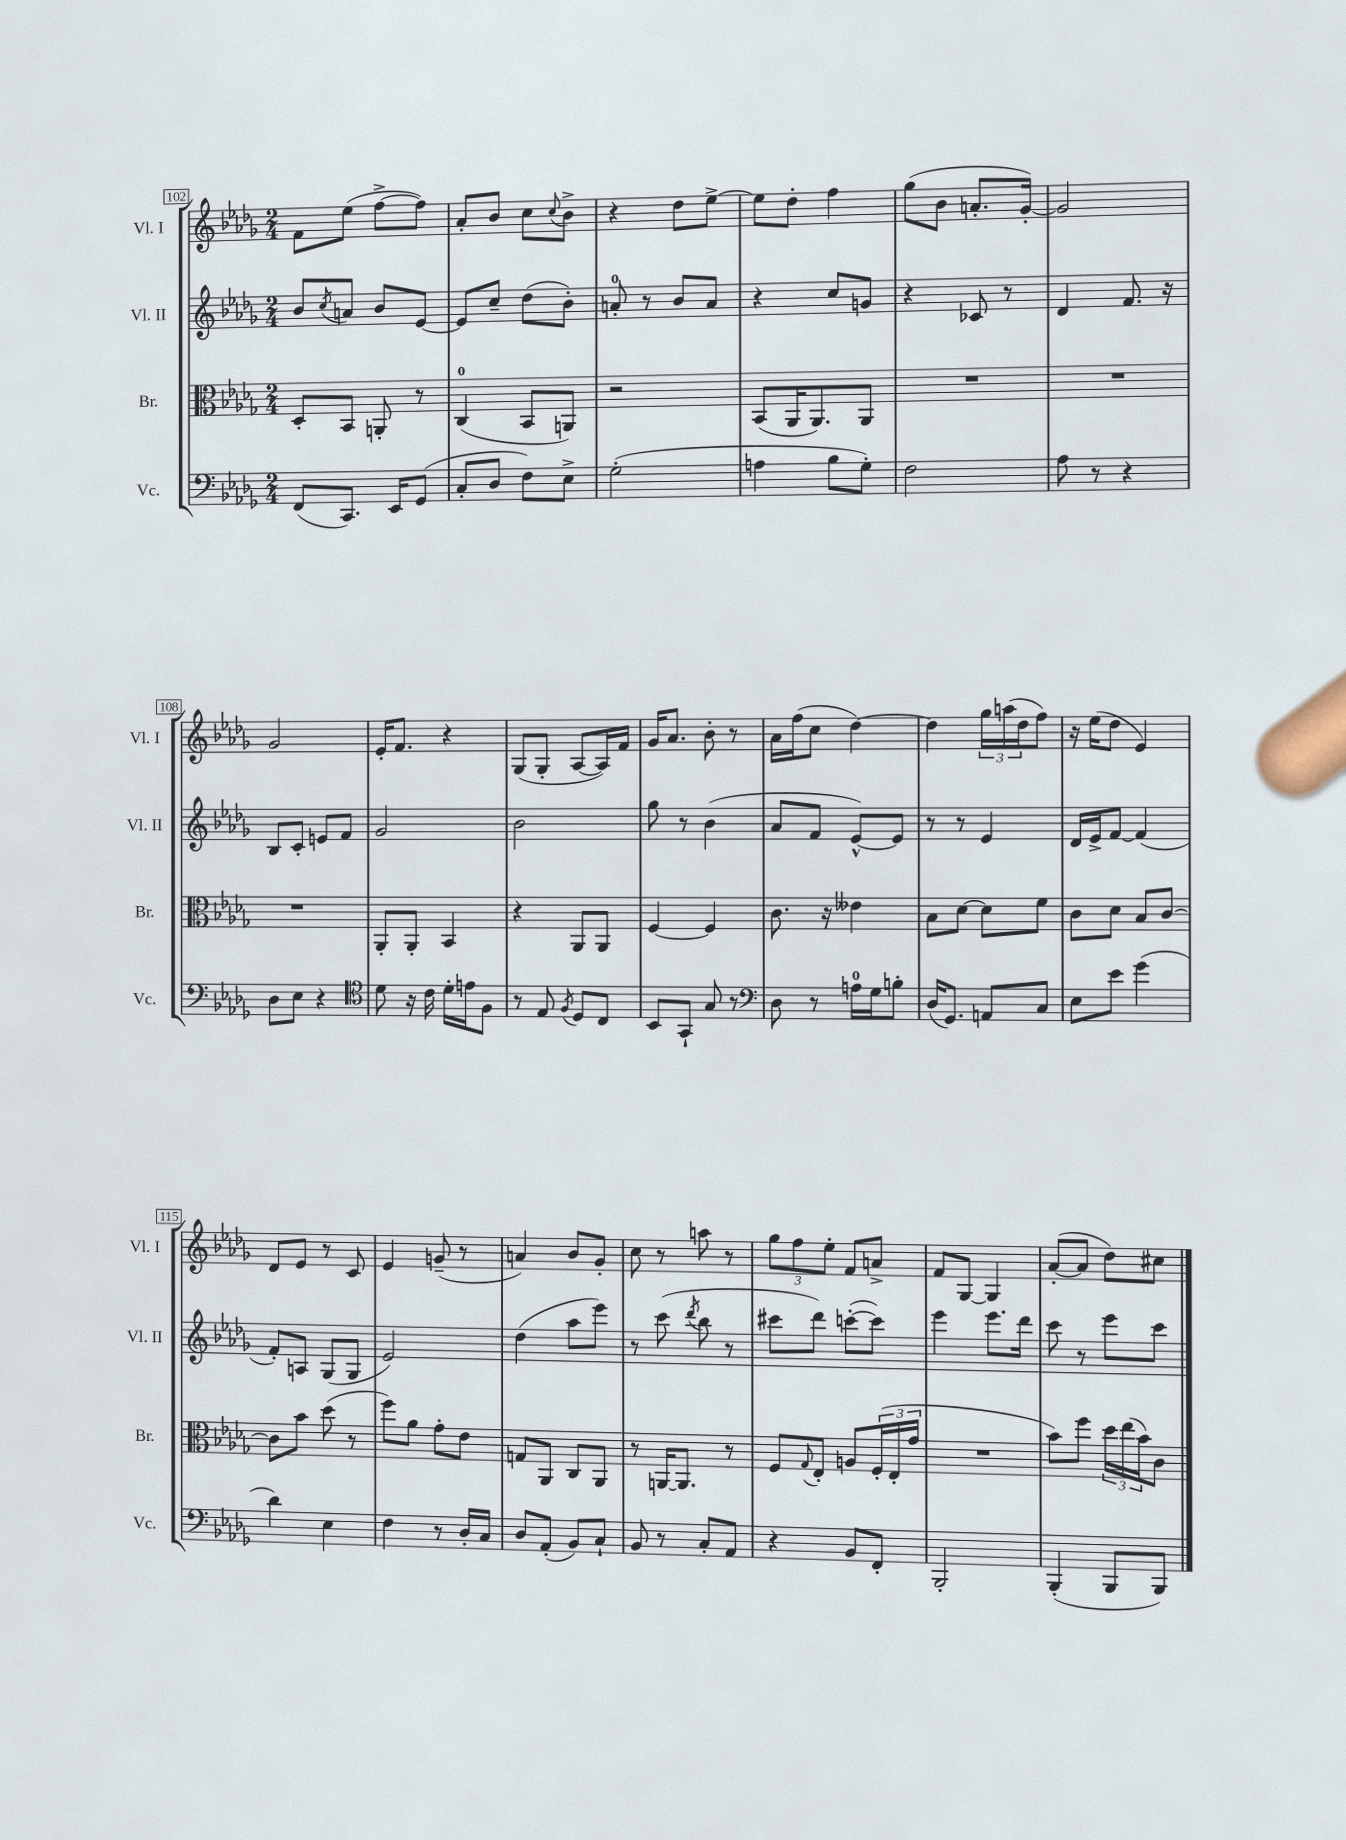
<<
\new StaffGroup <<
\new Staff = "s0" \with { instrumentName = "Vl. I" shortInstrumentName = "Vl. I" } {
    \clef treble \key des \major \numericTimeSignature \time 2/4
    f'8 ees''8( f''8~-> f''8) |
    aes'8-. bes'8 c''8 \appoggiatura { c''8 } bes'8-> |
    r4 des''8 ees''8~-> |
    ees''8 des''8-. f''4 |
    ges''8( bes'8 a'8.-. ges'16~-.) |
    ges'2 |
    ges'2 |
    ees'16-. f'8. r4 |
    ges8( ges8-. aes8~ aes16) f'16 |
    ges'16 aes'8. bes'8-. r8 |
    aes'16 f''16( c''8 des''4~) |
    des''4 \tuplet 3/2 { ges''16 a''16( des''16 } f''8) |
    r16 ees''16( des''8 ees'4) |
    des'8 ees'8 r8 c'8 |
    ees'4 g'8--( r8 |
    a'4) bes'8 ges'8-. |
    c''8 r8 a''8 r8 |
    \tuplet 3/2 { ges''8 f''8 ees''8-. } f'8 a'8-> |
    f'8 ges8~ ges4 |
    aes'8~-.( aes'8 des''8) cis''8 \bar "|." |
}
\new Staff = "s1" \with { instrumentName = "Vl. II" shortInstrumentName = "Vl. II" } {
    \clef treble \key des \major \numericTimeSignature \time 2/4
    bes'8 \acciaccatura { c''8 } a'8 bes'8 ees'8~ |
    ees'8 c''8-- des''8( bes'8-.) |
    a'8-0-. r8 bes'8 a'8 |
    r4 c''8 g'8 |
    r4 ces'8 r8 |
    des'4 f'8. r16 |
    bes8 c'8-. e'8 f'8 |
    ges'2 |
    bes'2 |
    ges''8 r8 bes'4( |
    aes'8 f'8 ees'8~-^) ees'8 |
    r8 r8 ees'4 |
    des'16 ees'16-> f'8~ f'4( |
    f'8-.) a8 ges8( ges8 |
    ees'2) |
    des''4( aes''8 ees'''8) |
    r8 c'''8( \acciaccatura { des'''8 } bes''8 r8 |
    cis'''8 des'''8) c'''8~-.( c'''8) |
    ees'''4 ees'''8. des'''16 |
    c'''8 r8 ees'''8 c'''8 \bar "|." |
}
\new Staff = "s2" \with { instrumentName = "Br." shortInstrumentName = "Br." } {
    \clef alto \key des \major \numericTimeSignature \time 2/4
    des8-. bes,8 a,8-. r8 |
    c4-0( bes,8 a,8) |
    r2 |
    bes,8( aes,16 aes,8.) aes,8 |
    R2 |
    R2 |
    R2 |
    aes,8-. aes,8-. bes,4 |
    r4 aes,8 aes,8 |
    f4~ f4 |
    c'8. r16 eeses'4 |
    bes8 des'8~ des'8 f'8 |
    c'8 des'8 bes8 c'8~ |
    c'8 bes'8 des''8( r8 |
    f''8) aes'8 ges'8-. ees'8 |
    g8 aes,8 c8 aes,8 |
    r8 a,16~ a,8. r8 |
    f8 \appoggiatura { ges8 } ees8-. a8 \tuplet 3/2 { f16-.( ees16-. ges'16 } |
    R2 |
    bes'8) f''8 \tuplet 3/2 { des''16 ees''16( bes'16) } c'8 \bar "|." |
}
\new Staff = "s3" \with { instrumentName = "Vc." shortInstrumentName = "Vc." } {
    \clef bass \key des \major \numericTimeSignature \time 2/4
    f,8( c,8.) ees,16 ges,8( |
    c8-. des8 f8) ees8-> |
    ges2-.( |
    a4 bes8 ges8-.) |
    f2 |
    aes8 r8 r4 |
    des8 ees8 r4 |
    \clef tenor des'8 r16 c'16 des'16-. e'16 f8 |
    r8 ees8 \acciaccatura { f8 } des8 c8 |
    bes,8 ges,8-! ges8 r8 |
    \clef bass des8 r8 a16-0 ges16 b8-. |
    des16( ges,8.) a,8 c8 |
    ees8 ees'8 ges'4( |
    des'4) ees4 |
    f4 r8 des16-. c16 |
    des8 aes,8-.( bes,8) c8-! |
    bes,8 r8 c8-. aes,8 |
    r4 bes,8 f,8-. |
    bes,,2-. |
    bes,,4-.( bes,,8 bes,,8) \bar "|." |
}
>>
>>
\layout { \context { \Score currentBarNumber = #102 \override BarNumber.stencil = #(make-stencil-boxer 0.1 0.3 ly:text-interface::print) } }
